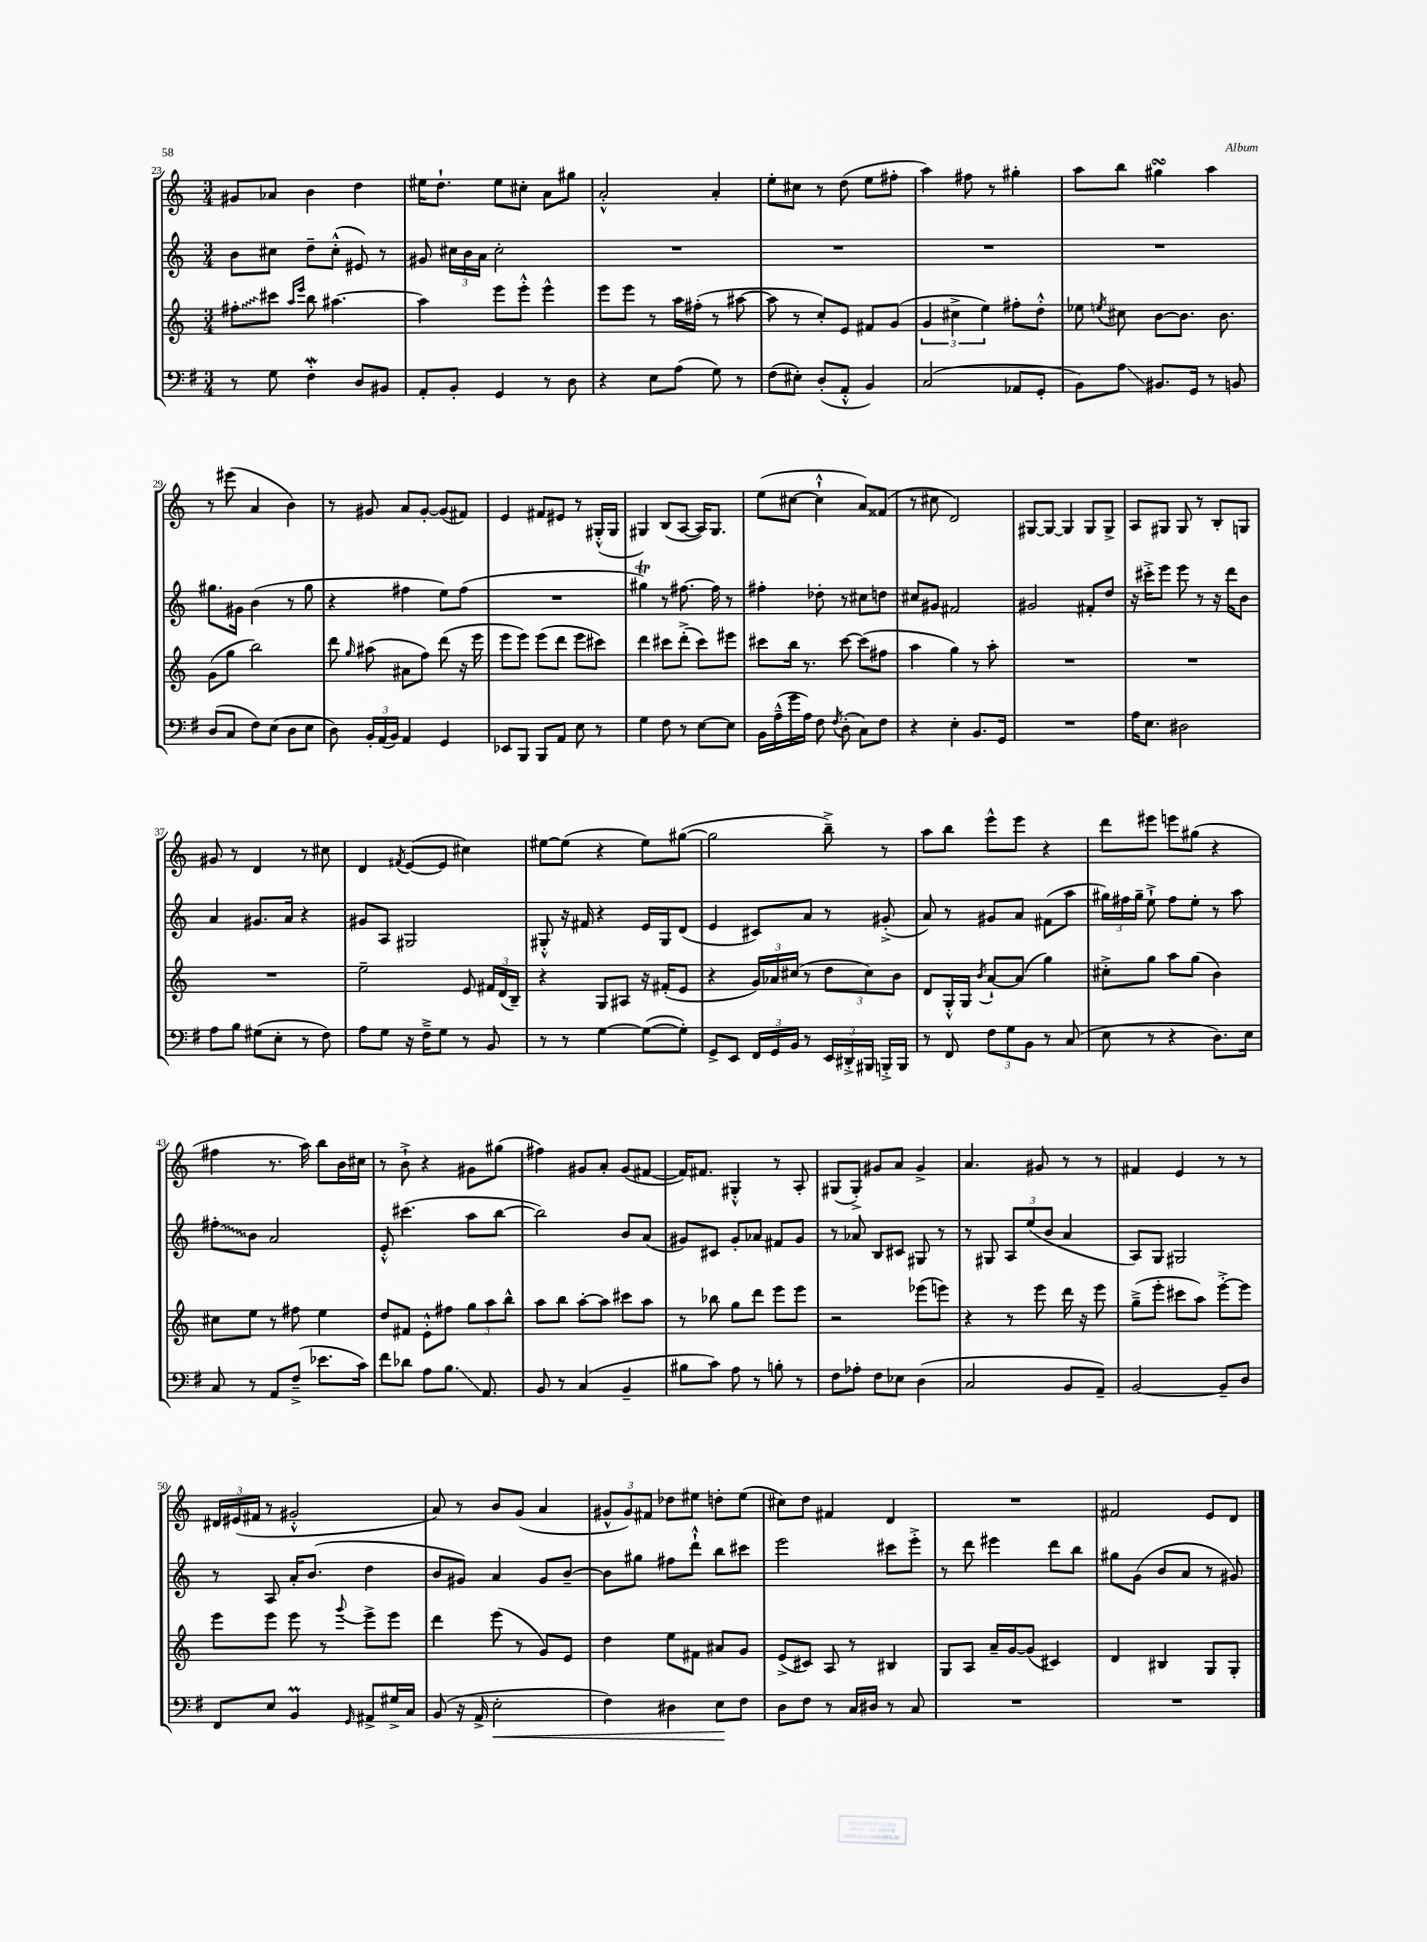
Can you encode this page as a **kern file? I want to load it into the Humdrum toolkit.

**kern	**kern	**kern	**kern
*staff4	*staff3	*staff2	*staff1
*clefF4	*clefG2	*clefG2	*clefG2
*k[f#]	*k[]	*k[]	*k[]
*M3/4	*M3/4	*M3/4	*M3/4
8r	8ff#'	8b	8g#
8G	8ccc#	8cc#	8a-
.	16qqaa	.	.
.	16qqeee	.	.
4F#'	8bb	8dd~	4b
.	[4.aa#	(8cc#'^^	.
8D	.	8e#)	4dd
8BB#	.	8r	.
=	=	=	=
8AA'	4aa#]	8g#	16ee#
.	.	.	8.dd`
8BB'	.	24cc#	.
.	.	24b	.
.	.	24a	.
4GG	8eee	2cc#'	8ee#
.	8eee'^^	.	8cc#'
8r	4eee^^	.	8a
8D	.	.	8gg#
=	=	=	=
4r	8eee	2.r	2a'^^
.	8eee	.	.
8E	8r	.	.
(8A	16aa	.	.
.	(16ff#'	.	.
8G)	8r	.	4a'
8r	[8aa#	.	.
=	=	=	=
(8F#	8aa#]	2.r	8ee'
8E#')	8r	.	8cc#
(8D'	8cc')	.	8r
8AA'^^	8e	.	(8dd
4BB)	8f#	.	8ee
.	(8g	.	8ff#'
=	=	=	=
(2C	6g	2.r	4aa)
.	6cc#^	.	.
.	.	.	8ff#
.	6ee)	.	.
.	.	.	8r
8AA-	8ff#'	.	4gg#'
8GG'	8dd'^^	.	.
=	=	=	=
8BB)	8ee-	2.r	8aa
.	8qee	.	.
8A	8cc#	.	8bb
8.BB#	[8b	.	4gg#
.	8.b]	.	.
16GG	.	.	.
8r	.	.	4aa
.	8.b	.	.
8BB	.	.	.
=	=	=	=
(8D	(8g	8.gg#	8r
8C	8gg	.	(8eee#
.	.	16g#	.
8F#)	2bb)	(4b	4a
(8E	.	.	.
8D	.	8r	4b)
8E	.	8gg#	.
=	=	=	=
8D)	8ddd	4r	8r
.	16qqgg	.	.
24BB'	(8aa#	.	8g#
(24AA	.	.	.
24BB)	.	.	.
4AA	8a#	4ff#	8a
.	8ff)	.	[8g#'
4GG	(8ddd	8ee)	(8g#]
.	16r	(8ff#	8f#)
.	16eee	.	.
=	=	=	=
8EE-	8eee	2.r	4e
8BBB	8eee)	.	.
8BBB	(8eee	.	8f#
8AA	8ddd	.	8e#
8E	8eee	.	8r
8r	8ccc#)	.	(16G#'^^
.	.	.	16G#
=	=	=	=
4G	4ddd	4gg#)	4G#)
8F#	8ccc#	8r	(8B
8r	(8ddd'^	[8.ff#	[8A
[8E	8ccc#)	.	16A])
.	.	16ff#]	8.G#
8E]	8eee#	8r	.
=	=	=	=
16BB	8ccc#	4ff#'	(8ee
(16A~^^	.	.	.
16g	16bb	.	[8cc#
16A)	8.r	.	.
8F#	.	8dd-'	4cc#`^^]
8qF#	.	.	.
(8D'	[8ccc#	8r	.
8C)	(8ccc#]	8cc#	8a)
8F#	8ff#	8dd	(8f##
=	=	=	=
4r	4aa	8cc#	8r
.	.	8g#	8cc#
4E'	4gg)	2f#	2d)
8.BB	8r	.	.
.	8aa'	.	.
16GG	.	.	.
=	=	=	=
2.r	2.r	2g#	[8G#
.	.	.	8G#_
.	.	.	4G#]
.	.	8f#'	8G#
.	.	8dd	8G#^
=	=	=	=
16A	2.r	16r	8A
8.E	.	16ccc#'^	.
.	.	8eee	8G#
2D#	.	8eee	8G#
.	.	8r	8r
.	.	16r	8B'
.	.	16ddd	.
.	.	8b	8G
=	=	=	=
8A	2.r	4a	8g#
8B	.	.	8r
(8G#	.	8.g#	4d
8E'	.	.	.
.	.	16a	.
8r	.	4r	8r
8F#)	.	.	8cc#
=	=	=	=
8A	2ee~	8g#	4d
8G	.	8A	.
.	.	.	8qf#
16r	.	2G#	([8e
16F#~^	.	.	.
8G	.	.	8e]
8r	8e	.	4cc#)
8BB	24f#	.	.
.	(24d	.	.
.	24B~)	.	.
=	=	=	=
8r	4r	8G#'^^	[8ee#
8r	.	16r	(8ee#]
.	.	16f#	.
[4G	8G	4r	4r
.	8A#	.	.
(8G_	16r	16e	8ee#)
.	(16f#'	16G#	.
8G'])	8e	(8d	([8gg#
=	=	=	=
8GG^	4r	4e	2gg#]
8EE	.	.	.
24FF#	24g)	8c#)	.
24GG	24a-	.	.
24BB	(24cc#	.	.
8r	8r	8a	.
24EE	12dd	8r	8bb~^)
24DD#'^	.	.	.
24BBB#	12cc#)	.	.
16BBB'^	.	(8g#'^	8r
.	12b	.	.
16BBB	.	.	.
=	=	=	=
8r	8d	8a)	8aa
8FF#	16G'^^	8r	8bb
.	16G	.	.
.	8qb	.	.
12F#	[8a`	8g#	8eee^^
12G	.	.	.
.	(8a]	8a	8eee
12BB	.	.	.
8r	4gg)	(8f#	4r
(8C	.	8aa	.
=	=	=	=
8E	8cc#'^	24gg#)	8ddd
.	.	24ff#	.
.	.	24gg#~	.
8r	8gg	8ee`^	8eee#
4r	8aa	8ff#	8eee
.	(8gg	8ee'	(8gg#
8.D)	4b)	8r	4r
.	.	8aa	.
16E	.	.	.
=	=	=	=
8C	8cc#	8ff#'	4ff#
8r	8ee	8b	.
8AA	8r	2a	8.r
(8F#~^	8ff#	.	.
.	.	.	16aa)
8.e-	4ee	.	8bb
.	.	.	16b
16c)	.	.	16cc#
=	=	=	=
8f#	8dd	8e'^^	8r
8d-	8f#	(4.ccc#	8b`^
8A	8e'^^	.	4r
8.B	8ff#	.	.
.	12gg	8aa	8g#
8.AA	.	.	.
.	12aa	.	.
.	.	[8bb	(8gg#
.	12bb^^	.	.
=	=	=	=
8BB	8aa	2bb])	4ff#)
8r	8bb	.	.
(4C	[8aa'	.	8g#
.	8aa]	.	8a'
4BB~	8ccc#	8b	(8g#
.	8aa	(8a	[8f#
=	=	=	=
8B#	8r	8g#)	16f#])
.	.	.	8.f#
8c)	8bb-	8c#	.
8A	8gg	8g#'	4G#'^^
8r	8ddd	8a-	.
8B'	8eee	8f#	8r
8r	8eee	8g#	8A'
=	=	=	=
8F#	2r	8r	(8G#
8A-'	.	8a-	8G#'^)
8F#	.	8B	8g#
8E-	.	8c#	8a
(4D	(8eee-	8G#	4g#^
.	8eee)	8r	.
=	=	=	=
2C	4r	8r	4.a
.	.	8G#	.
.	8r	12A	.
.	.	(12ee	.
.	8eee	.	8g#
.	.	12b	.
8BB	16ddd	4a	8r
.	16r	.	.
8AA~)	8eee	.	8r
=	=	=	=
[2BB	(8gg~^	8A)	4f#
.	8eee'	8G	.
.	8ccc#	2G#	4e
.	8aa)	.	.
8BB~]	[8eee'^	.	8r
8D	8eee]	.	8r
=	=	=	=
8FF#	8eee	8r	24d#
.	.	.	(24e#
.	.	.	24f#
8E	8eee	8A	8r
4BB	8eee	16a'	2g#'^^
.	.	(8.b	.
.	8r	.	.
16qqGG	8qqggg	.	.
8AA#^	8eee^	4dd	.
16G#^	8eee	.	.
16C	.	.	.
=	=	=	=
(8BB	4ddd	8b	8a)
16r	.	8g#)	8r
16AA^	.	.	.
2E'	(8eee	4a	8b
.	8r	.	(8g
.	8g)	8g#	4a
.	8e	[8b~	.
=	=	=	=
4F#)	4dd	8b]	12g#^^
.	.	.	12g#)
.	.	8gg#	.
.	.	.	12f#
4D#	8ee	8ff#	8dd-
.	8f#	8ddd`^^	8ee#
8E	8a#	8bb	8dd'
8F#	8g	8ccc#	(8ee#
=	=	=	=
8D	(8e^	2eee	8cc#)
8F#	8c#)	.	8dd
8r	8A	.	4f#
16C	8r	.	.
16D#	.	.	.
8r	4B#	8ccc#	4d
8C	.	8eee'^	.
=	=	=	=
2.r	8G	8r	2.r
.	8A	8ddd	.
.	16a~	4eee#	.
.	[16g	.	.
.	(8g]	.	.
.	4c#)	8ddd	.
.	.	8bb	.
=	=	=	=
2.r	4d	8gg#	2f#
.	.	(8g	.
.	4B#	8b	.
.	.	8a	.
.	8G	8r	8e
.	8G'	8g#)	8d
==	==	==	==
*-	*-	*-	*-
